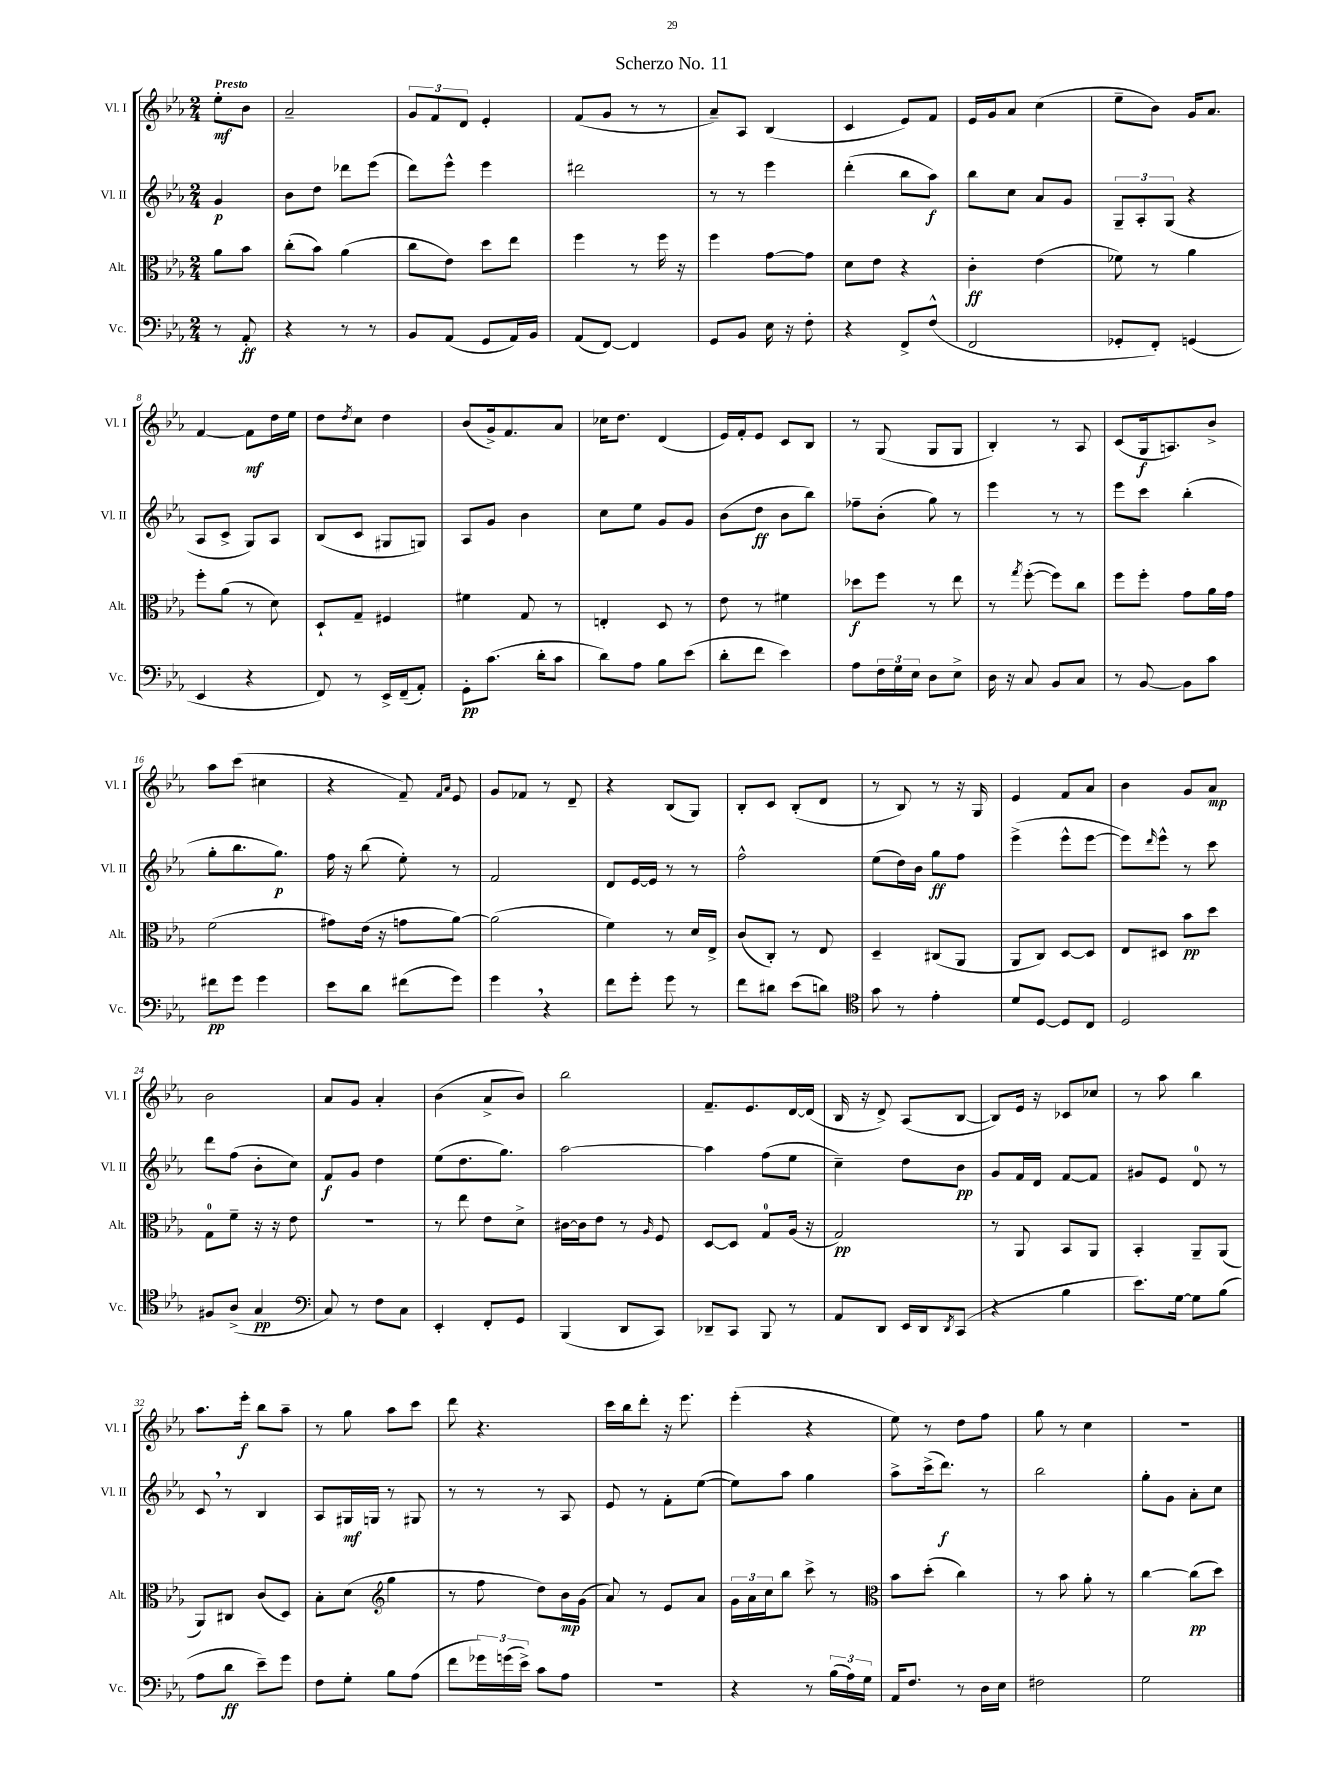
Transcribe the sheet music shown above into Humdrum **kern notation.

**kern	**kern	**kern	**kern
*staff4	*staff3	*staff2	*staff1
*clefF4	*clefC3	*clefG2	*clefG2
*k[b-e-a-]	*k[b-e-a-]	*k[b-e-a-]	*k[b-e-a-]
*M2/4	*M2/4	*M2/4	*M2/4
8r	8a-	4g	8ee-'
8AA-'	8b-	.	8b-
=	=	=	=
4r	(8cc'	8b-	2a-~
.	8b-)	8dd	.
8r	(4a-	8ddd-	.
8r	.	(8eee-	.
=	=	=	=
8BB-	8cc	8ddd)	12g
.	.	.	12f
(8AA-	8e-)	8eee-^^	.
.	.	.	12d
8GG	8dd	4eee-	4e-'
16AA-)	8ee-	.	.
16BB-	.	.	.
=	=	=	=
(8AA-	4ff	2ddd#	(8f
[8FF)	.	.	8g
4FF]	8r	.	8r
.	16ff	.	8r
.	16r	.	.
=	=	=	=
8GG	4ff	8r	8a-~)
8BB-	.	8r	8A-
16E-	[8g	4eee-	(4B-
16r	.	.	.
8F'	8g]	.	.
=	=	=	=
4r	8d	(4ddd'	4c
.	8e-	.	.
8FF^	4r	8bb-	8e-)
(8F^^	.	8aa-)	8f
=	=	=	=
2FF	4c'	8bb-	16e-
.	.	.	16g
.	.	8cc	8a-
.	(4e-	8a-	(4cc
.	.	8g	.
=	=	=	=
8GG-'	8f-)	12G~	8ee-~
.	.	12A-'	.
8FF')	8r	.	8b-)
.	.	(12G	.
(4GG	4a-	4r	16g
.	.	.	8.a-
=	=	=	=
4EE-	8ff'	8A-	[4f
.	(8a-	8c^	.
4r	8r	8G)	8f]
.	8d)	8A-	16dd
.	.	.	16ee-
=	=	=	=
8FF)	8D`	(8B-	8dd
.	.	.	8qdd
8r	8G~	8c	8cc
16EE-^	4F#	8G#	4dd
(16FF~	.	.	.
8AA-')	.	8G)	.
=	=	=	=
8GG'	4f#	8A-	(8b-
(8.c	.	8g	16g^)
.	.	.	8.f
.	8G	4b-	.
16d'	.	.	.
8c	8r	.	8a-
=	=	=	=
8d)	4E'	8cc	16cc-
.	.	.	8.dd
8A-	.	8ee-	.
8B-	8D	8g	(4d
(8e-	8r	8g	.
=	=	=	=
8d'	8e-	(8b-	16e-)
.	.	.	16f'
8f	8r	8dd	8e-
4e-)	4f#	8b-	8c
.	.	8bb-)	8B-
=	=	=	=
8A-	8dd-	8ff-~	8r
24F	8ff	(8b-'	(8G
24G	.	.	.
24E-	.	.	.
8D	8r	8gg)	8G
8E-^	8ee-	8r	8G
=	=	=	=
16D	8r	4eee-	4B-')
16r	.	.	.
.	8qgg	.	.
8C	([8ff'	.	.
8BB-	8ff])	8r	8r
8C	8cc	8r	8A-
=	=	=	=
8r	8ff	8eee-	(8c
[8BB-	8ff'	8ccc	16G
.	.	.	8.A)
8BB-]	8g	(4bb-'	.
8c	16a-	.	8b-^
.	16g	.	.
=	=	=	=
8f#	(2f	8gg'	8aa-
8g	.	8.bb-	(8ccc
4g	.	.	4cc#
.	.	8.gg)	.
=	=	=	=
8e-	8g#)	16ff	4r
.	.	16r	.
8d	(16e-	(8bb-	.
.	16r	.	.
(8f#	8g	8ee-')	8f~)
.	.	.	16qqf
.	.	.	16qqa-
8g)	[8a-)	8r	8e-
=	=	=	=
4g	(2a-]	2f	8g
.	.	.	8f-
4r	.	.	8r
.	.	.	8d~
=	=	=	=
8f	4f)	8d	4r
8g'	.	[16e-	.
.	.	16e-]	.
8g	8r	8r	(8B-
8r	16d	8r	8G)
.	16E-^	.	.
=	=	=	=
8f	(8c	2ff^^	8B-'
8d#	8C')	.	8c
(8e-	8r	.	(8B-'
8d)	8E-	.	8d
=	=	=	=
*clefC4	*	*	*
8g	4D~	(8ee-	8r
8r	.	16dd)	8B-)
.	.	16b-	.
4e-'	(8C#	8gg	8r
.	8AA-	8ff	16r
.	.	.	16G
=	=	=	=
8d	8AA-	(4eee-^	4e-
[8D	8C)	.	.
8D]	[8D	8eee-^^	8f
8C	8D]	[8eee-	8a-
=	=	=	=
2D	8E-	8eee-])	4b-
.	.	16qqddd	.
.	8D#	8eee-^^	.
.	8b-	8r	8g
.	8dd	8ccc	8a-
=	=	=	=
8F#	8G	8ddd	2b-
(8A-^	8f~	(8ff	.
4G	16r	8b-'	.
.	16r	.	.
.	8e-	8cc)	.
=	=	=	=
*clefF4	*	*	*
8C)	2r	8f	8a-
8r	.	8g	8g
8F	.	4dd	4a-'
8C	.	.	.
=	=	=	=
4EE-'	8r	(8ee-	(4b-
.	8ee-	8.dd	.
8FF'	8e-	.	8a-^
.	.	8.gg)	.
8GG	8d^	.	8b-)
=	=	=	=
(4BBB-	[16c#	[2aa-	2bb-
.	16c#]	.	.
.	8e-	.	.
8DD	8r	.	.
.	16qqA-	.	.
8CC)	8F	.	.
=	=	=	=
8DD-~	[8D	4aa-]	8.f~
8CC	8D]	.	.
.	.	.	8.e-
8BBB-	8G	(8ff	.
8r	(16A-	8ee-	[16d
.	16r	.	(16d]
=	=	=	=
8AA-	2G)	4cc~)	16B-
.	.	.	16r
8DD	.	.	8d^)
16EE-	.	8dd	(8A-
16DD	.	.	.
8qDD	.	.	.
(8CC	.	8b-	[8B-
=	=	=	=
4r	8r	8g	8B-])
.	8AA-	16f	16e-
.	.	16d	16r
4B-	8BB-	[8f	8c-
.	8AA-	8f]	8cc-
=	=	=	=
8.e-)	4BB-'	8g#	8r
.	.	8e-	8aa-
[16G	.	.	.
8G]	8AA-~	8d	4bb-
(8B-	(8AA-	8r	.
=	=	=	=
8A-	8AA-)	8c	8.aa-
8d	8C#	8r	.
.	.	.	16eee-'
8e-~)	(8c	4B-	8bb-
8g	8D)	.	8aa-~
=	=	=	=
8F	8B-'	8A-	8r
8G'	(8d	16G#	8gg
.	.	16G	.
*	*clefG2	*	*
8B-	4gg	8r	8aa-
(8A-	.	8G#	8ccc
=	=	=	=
8f	8r	8r	8ddd
24g-)	8ff	8r	4.r
(24g	.	.	.
24e-^)	.	.	.
8c	8dd)	8r	.
8A-	16b-	8A-	.
.	(16g	.	.
=	=	=	=
2r	8a-)	8e-	16ccc
.	.	.	16bb-
.	8r	8r	8ddd'
.	8e-	8f'	16r
.	.	.	8.eee-
.	8a-	([8ee-	.
=	=	=	=
4r	24g	8ee-])	(4eee-'
.	24a-	.	.
.	24cc	.	.
.	8bb-	8aa-	.
8r	8ccc^	4gg	4r
(24B-	8r	.	.
24A-)	.	.	.
24G	.	.	.
=	=	=	=
*	*clefC3	*	*
16AA-	8b-	8aa-^	8ee-)
8.F	.	.	.
.	(8dd'	(16ccc^	8r
.	.	8.ddd)	.
8r	4cc)	.	8dd
16D	.	8r	8ff
16E-	.	.	.
=	=	=	=
2F#	8r	2bb-	8gg
.	8b-	.	8r
.	8a-'	.	4cc
.	8r	.	.
=	=	=	=
2G	[4cc	8gg'	2r
.	.	8g	.
.	(8cc]	8a-'	.
.	8dd)	8cc	.
==	==	==	==
*-	*-	*-	*-
